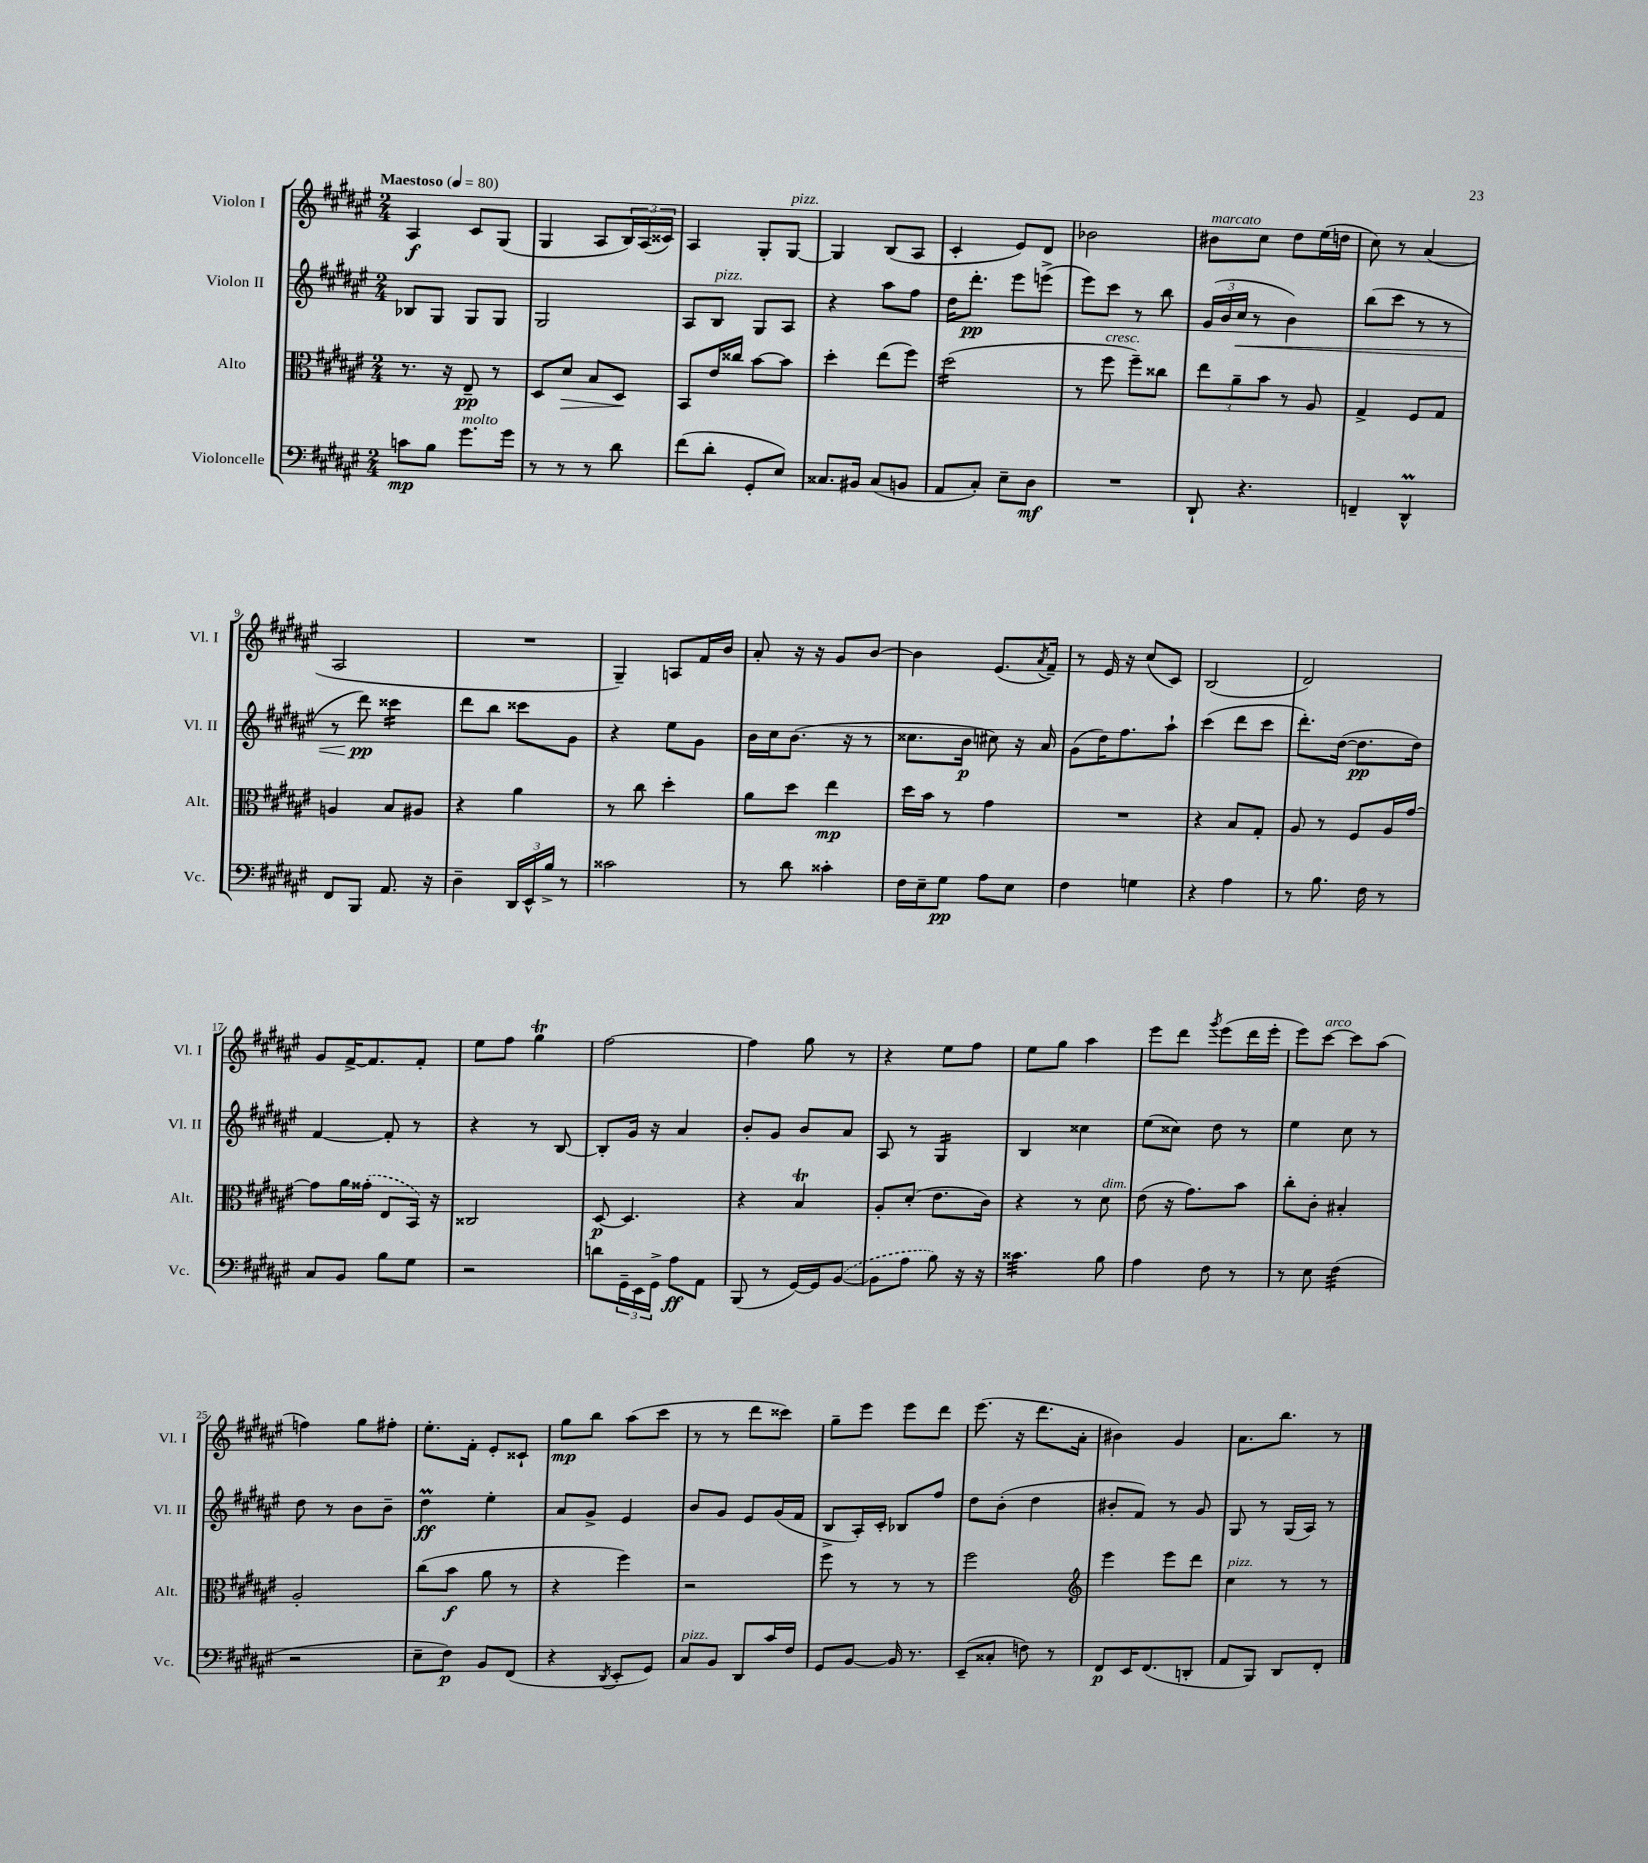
<<
\new StaffGroup <<
\new Staff = "s0" \with { instrumentName = "Violon I" shortInstrumentName = "Vl. I" } {
    \clef treble \key fis \major \numericTimeSignature \time 2/4 \tempo "Maestoso" 4 = 80
    ais4\f cis'8 gis8( |
    gis4 ais8 \tuplet 3/2 { b16) ais16( cisis'16) } |
    ais4 gis8-. gis8~^\markup { \italic "pizz." } |
    gis4 b8( ais8 |
    cis'4-. eis'8) dis'8 |
    bes'2 |
    bis'8^\markup { \italic "marcato" } cis''8 dis''8 eis''16( d''16 |
    cis''8) r8 ais'4( |
    ais2 |
    R2 |
    gis4--) a8 fis'16 b'16 |
    ais'8-. r16 r16 gis'8 b'8~ |
    b'4 eis'8.( \acciaccatura { ais'8 } fis'16--) |
    r8 eis'16 r16 cis''8( cis'8) |
    b2( |
    dis'2) |
    gis'8 fis'16~-> fis'8. fis'8-. |
    eis''8 fis''8 gis''4\trill |
    fis''2~ |
    fis''4 gis''8 r8 |
    r4 eis''8 fis''8 |
    eis''8 gis''8 ais''4 |
    eis'''8 dis'''8 \acciaccatura { gis'''8 } eis'''8( dis'''16 eis'''16-. |
    eis'''8) cis'''8~^\markup { \italic "arco" } cis'''8 ais''8( |
    f''4) gis''8 fis''8-. |
    eis''8.-. fis'16-. eis'8-. cisis'8-! |
    gis''8\mp b''8 ais''8( cis'''8 |
    r8 r8 dis'''8 cisis'''8) |
    gis''8-- eis'''8 eis'''8 dis'''8 |
    eis'''8.( r16 dis'''8. ais'16-. |
    bis'4) gis'4 |
    ais'8. b''8. r8 \bar "|." |
}
\new Staff = "s1" \with { instrumentName = "Violon II" shortInstrumentName = "Vl. II" } {
    \clef treble \key fis \major \numericTimeSignature \time 2/4
    bes8 gis8 gis8 gis8 |
    gis2 |
    ais8 b8^\markup { \italic "pizz." } gis8 ais8 |
    r4 ais''8 fis''8 |
    dis''16 dis'''8.-.\pp eis'''8 e'''8->( |
    eis'''8) cis'''8 r8 b''8 |
    \tuplet 3/2 { gis'16( b'16 cis''16\< } r8 b'4) |
    b''8( cis'''8 r8 r8 |
    r8 dis'''8\pp\!) cisis'''4:16 |
    dis'''8 b''8 cisis'''8 gis'8 |
    r4 eis''8 gis'8 |
    b'16 cis''16 b'8.( r16 r8 |
    cisis''8. b'16\p cis''8) r16 ais'16 |
    gis'8( dis''16) fis''8. ais''8-! |
    cis'''4( dis'''8 cis'''8 |
    dis'''8.-.) dis''16~( dis''8.\pp dis''16) |
    fis'4~ fis'8-. r8 |
    r4 r8 b8~ |
    b8-. gis'16 r16 ais'4 |
    b'8-. gis'8 b'8 ais'8 |
    ais8 r8 gis4:16 |
    b4 cisis''4 |
    eis''8( cisis''8) dis''8 r8 |
    eis''4 cis''8 r8 |
    dis''8 r8 b'8 b'8-- |
    dis''4\prall\ff eis''4-. |
    ais'8 gis'8-> eis'4 |
    b'8 gis'8 eis'8 gis'16( fis'16 |
    b8-> ais16-.) cis'16-. bes8 fis''8 |
    dis''8 b'8-.( dis''4 |
    bis'8-. fis'8) r8 gis'8 |
    gis8 r8 gis16( ais16) r8 \bar "|." |
}
\new Staff = "s2" \with { instrumentName = "Alto" shortInstrumentName = "Alt." } {
    \clef alto \key fis \major \numericTimeSignature \time 2/4
    r8. r16 eis8--\pp r8 |
    dis8 dis'8\> b8 dis8\! |
    b,8 eis'16 cisis''16 b'8~ b'8 |
    dis''4-. eis''8( fis''8) |
    dis''2:16( |
    r8 fis''8^\markup { \italic "cresc." } fis''8--) cisis''8 |
    \tuplet 3/2 { eis''8 ais'8-- b'8 } r8 ais8 |
    gis4-> fis8 gis8 |
    a4 b8 ais8 |
    r4 ais'4 |
    r8 cis''8 dis''4-. |
    ais'8 dis''8 eis''4\mp |
    dis''16 b'16 r8 gis'4 |
    R2 |
    r4 b8 gis8-. |
    ais8 r8 fis8 ais16 gis'16~ |
    gis'8 ais'16 \once \slurDashed gisis'16-.( eis8 b,16) r16 |
    cisis2 |
    dis8~\p dis4. |
    r4 b4\trill |
    ais8-. dis'8-.( eis'8. cis'16) |
    r4 r8 dis'8^\markup { \italic "dim." } |
    eis'8( r16 gis'8.) b'8 |
    cis''8-. cis'8-. bis4-. |
    ais2-. |
    cis''8( b'8\f ais'8 r8 |
    r4 fis''4) |
    r2 |
    fis''8 r8 r8 r8 |
    fis''2 |
    \clef treble eis'''4 eis'''8 dis'''8 |
    cis''4^\markup { \italic "pizz." } r8 r8 \bar "|." |
}
\new Staff = "s3" \with { instrumentName = "Violoncelle" shortInstrumentName = "Vc." } {
    \clef bass \key fis \major \numericTimeSignature \time 2/4
    c'8\mp b8 gis'8.^\markup { \italic "molto" } gis'16 |
    r8 r8 r8 dis'8 |
    fis'8( dis'8-. gis,8-. eis8) |
    cisis8. bis,16 cisis8( b,8 |
    ais,8 cis8-.) eis8-- dis8\mf |
    R2 |
    dis,8-! r4. |
    f,4-- dis,4-^\prall |
    fis,8 b,,8 ais,8. r16 |
    dis4-- \tuplet 3/2 { dis,16 eis,16-^ b16-> } r8 |
    cisis'2 |
    r8 dis'8 cisis'4-. |
    fis16 eis16-- gis8\pp ais8 eis8 |
    fis4 g4 |
    r4 ais4 |
    r8 b8. fis16 r8 |
    cis8 b,8 b8 gis8 |
    r2 |
    d'8 \tuplet 3/2 { gis,16-- eis,16 gis,16-> } ais8\ff ais,8 |
    b,,8( r8 gis,16~) gis,16 \once \slurDashed b,8~( |
    b,8 ais8 b8) r16 r16 |
    cisis'4.:32 b8 |
    ais4 fis8 r8 |
    r8 eis8 fis4:32( |
    r2 |
    eis8-- fis8\p) b,8 fis,8( |
    r4 \acciaccatura { dis,8 } eis,8-. gis,8) |
    cis8^\markup { \italic "pizz." } b,8 dis,8 cis'16 fis16 |
    gis,8 b,8~ b,16 r8. |
    eis,8--( cisis8-. f8) r8 |
    fis,8\p eis,16 fis,8.( d,8-. |
    ais,8 b,,8) dis,8 fis,8-. \bar "|." |
}
>>
>>
